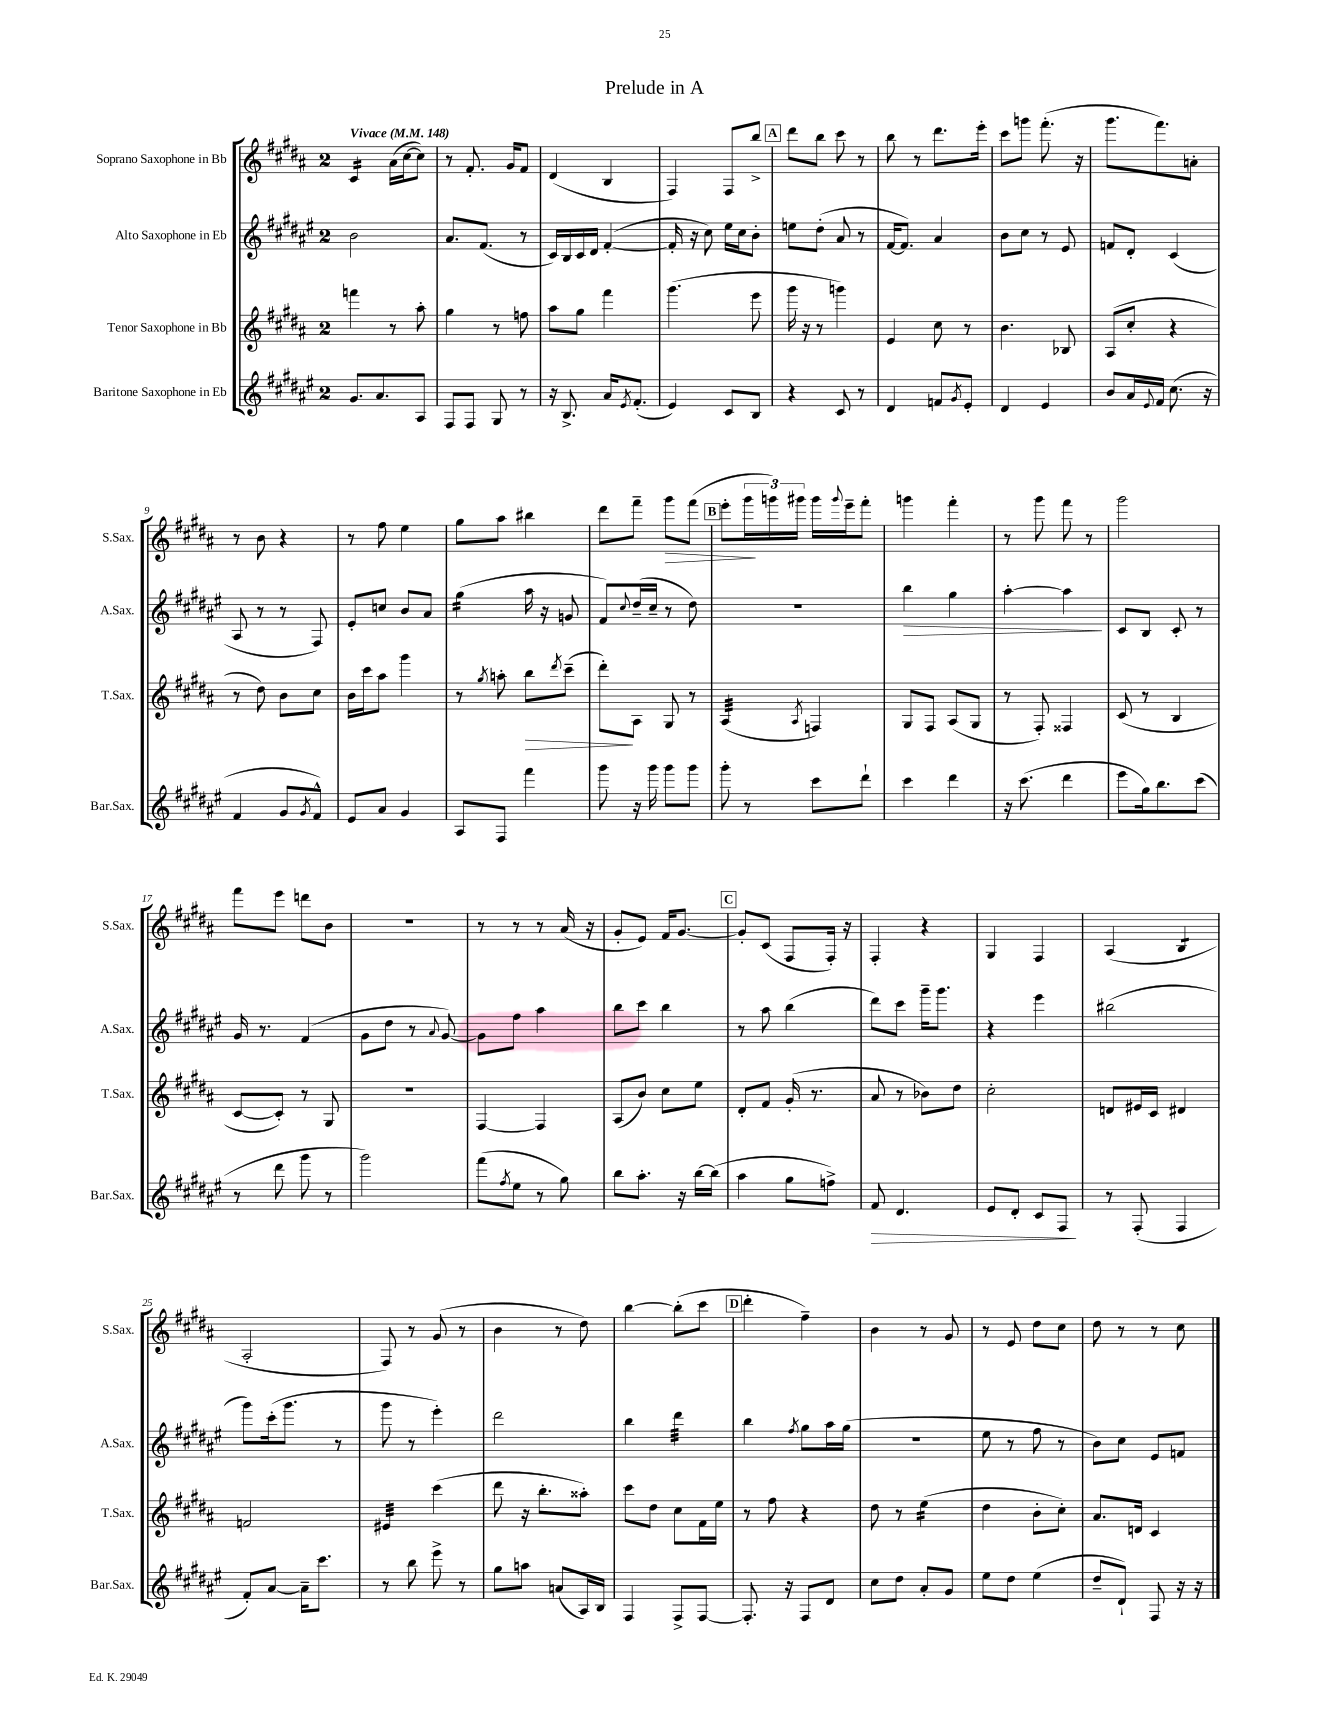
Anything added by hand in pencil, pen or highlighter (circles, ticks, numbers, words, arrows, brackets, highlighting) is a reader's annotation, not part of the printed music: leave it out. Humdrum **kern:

**kern	**kern	**kern	**kern
*staff4	*staff3	*staff2	*staff1
*clefG2	*clefG2	*clefG2	*clefG2
*k[f#c#g#d#a#e#]	*k[f#c#g#d#a#]	*k[f#c#g#d#a#e#]	*k[f#c#g#d#a#]
*M2/4	*M2/4	*M2/4	*M2/4
*MM148	*MM148	*MM148	*MM148
8.g#	4fff	2b	4c#
8.a#	.	.	.
.	8r	.	(16a#
.	.	.	[16cc#
8A#	8aa#'	.	8cc#])
=	=	=	=
8F#	4gg#	8.a#	8r
8F#	.	.	8.f#'
.	.	(8.f#	.
8G#	8r	.	.
.	.	.	16g#
8r	8ff	8r	8f#
=	=	=	=
16r	8aa#	16c#)	(4d#
8.B^	.	16B	.
.	8gg#	16c#	.
.	.	16d#	.
16a#	4fff#	([4f#'	4B
8qe#	.	.	.
(8.f#'	.	.	.
=	=	=	=
4e#)	(4.ggg#	16f#']	4F#)
.	.	16r	.
.	.	8cc#)	.
8c#	.	16ee#	8F#
.	.	16cc#	.
8B	8eee	8b'	8bb^
=	=	=	=
4r	16ggg#	8ee	8ddd#
.	16r	.	.
.	8r	(8dd#'	8bb
8c#	4ggg)	8a#	8ccc#
8r	.	8r	8r
=	=	=	=
4d#	4e	[16f#	8bb
.	.	8.f#])	.
.	.	.	8r
8f	8cc#	4a#	8.ddd#
8qg#	.	.	.
8e#'	8r	.	.
.	.	.	16eee'
=	=	=	=
4d#	4.b	8b	8ccc#
.	.	8cc#	8ggg
4e#	.	8r	(8.fff#'
.	8B-	8e#	.
.	.	.	16r
=	=	=	=
8b	(8A#	8f	8.ggg#
16a#	8cc#'	8d#'	.
8qqe#	.	.	.
16f#	.	.	8.fff#)
(8.cc#	4r	(4c#	.
.	.	.	8a'
16r	.	.	.
=	=	=	=
4f#	8r	8A#	8r
.	8dd#)	8r	8b
8g#	8b	8r	4r
8qg#	.	.	.
8f#^^)	8cc#	8F#)	.
=	=	=	=
8e#	16b	8e#'	8r
.	16ccc#	.	.
8a#	8aa#	8cc	8ff#
4g#	4ggg#	8b	4ee
.	.	8a#	.
=	=	=	=
8A#	8r	(4gg#	8gg#
.	8qgg#	.	.
8F#	8aa'	.	8aa#
4fff#	8bb	16aa#	4bb#
.	.	16r	.
.	8qddd#	.	.
.	(8ccc#~	8g	.
=	=	=	=
8ggg#	8ddd#')	8f#)	8ddd#
.	.	8qqcc#	.
16r	8A#	(16dd#~	8fff#~
16ggg#	.	16cc#~	.
8ggg#	8G#	8r	8ggg#
8ggg#	8r	8dd#)	(8fff#
=	=	=	=
8ggg#'	(4A#	2r	8eee'
8r	.	.	24ggg#
.	.	.	24ggg)
.	.	.	24ggg#
.	8qA#	.	.
8ccc#	4F)	.	16ggg#
.	.	.	8qqggg#
.	.	.	16eee~
8ddd#`	.	.	8fff#'
=	=	=	=
4ccc#	8G#	4bb	4ggg
.	8F#	.	.
4ddd#	(8A#	4gg#	4fff#'
.	8G#	.	.
=	=	=	=
16r	8r	[4aa#'	8r
(8.ccc#	.	.	.
.	8F#')	.	8ggg#
4ddd#	4F##	4aa#]	8fff#
.	.	.	8r
=	=	=	=
8eee#	(8c#	8c#	2ggg#
16gg#)	8r	8B	.
8.bb	.	.	.
.	4B	8c#'	.
(8ccc#	.	8r	.
=	=	=	=
8r	[8c#	16g#	8fff#
.	.	8.r	.
8ddd#	8c#'])	.	8eee
8ggg#	8r	(4f#	8ddd
8r	8G#	.	8b
=	=	=	=
2ggg#)	2r	8g#	2r
.	.	8dd#	.
.	.	8r	.
.	.	8qqa#	.
.	.	[8g#)	.
=	=	=	=
(8fff#	[4F#	8g#]	8r
8qff#	.	.	.
8ee#	.	8ff#	8r
8r	4F#]	4aa#	8r
8gg#)	.	.	(16a#
.	.	.	16r
=	=	=	=
8bb	(8A#	8bb	8g#'
8.aa#'	8b)	8ccc#	8e)
.	8cc#	4bb	16f#
16r	.	.	[8.g#
[16bb	8ee	.	.
(16bb]	.	.	.
=	=	=	=
4aa#	8d#'	8r	8g#']
.	8f#	8aa#	(8c#
8gg#	(16g#'	(4bb	8F#
.	8.r	.	.
8ff^)	.	.	16F#')
.	.	.	16r
=	=	=	=
8f#	8a#	8ddd#)	4F#'
4.d#	8r	8ccc#	.
.	8b-)	16ggg#~	4r
.	.	8.ggg#	.
.	8dd#	.	.
=	=	=	=
8e#	2cc#'	4r	4G#
8d#'	.	.	.
8c#	.	4eee#	4F#
8F#	.	.	.
=	=	=	=
8r	8d	(2bb#	(4A#
(8F#'	16e#	.	.
.	16c#	.	.
4F#	4d#	.	4B
=	=	=	=
8f#')	2f	8ggg#)	2A#'
[8a#	.	(16ccc#'	.
.	.	8.ggg#	.
16a#~]	.	.	.
8.ccc#	.	.	.
.	.	8r	.
=	=	=	=
8r	4e#	8ggg#	8F#)
8bb	.	8r	8r
8eee#^	(4ccc#	4eee#')	(8g#
8r	.	.	8r
=	=	=	=
8gg#	8ddd#	2ddd#	4b
8aa	16r	.	.
.	8.bb'	.	.
(8a	.	.	8r
16A#)	8aa##')	.	8dd#)
16B	.	.	.
=	=	=	=
4F#	8ccc#	4bb	[4bb
.	8dd#	.	.
8F#^	8cc#	4ddd#	(8bb']
[8F#	16f#	.	8ccc#
.	16ee	.	.
=	=	=	=
8.F#']	8r	4bb	4ddd#'
.	8ff#	.	.
16r	.	.	.
.	.	8qff#	.
8F#	4r	8gg#	4ff#~)
8d#	.	16aa#	.
.	.	(16gg#	.
=	=	=	=
8cc#	8dd#	2r	4b
8dd#	8r	.	.
8a#'	(4ee	.	8r
8g#	.	.	8g#
=	=	=	=
8ee#	4dd#	8ee#	8r
8dd#	.	8r	8e
(4ee#	8b'	8ff#	8dd#
.	8cc#')	8r	8cc#
=	=	=	=
8dd#~	8.a#	8b)	8dd#
8d#`)	.	8cc#	8r
.	16d	.	.
8F#	4c#	8e#	8r
16r	.	8f	8cc#
16r	.	.	.
==	==	==	==
*-	*-	*-	*-
